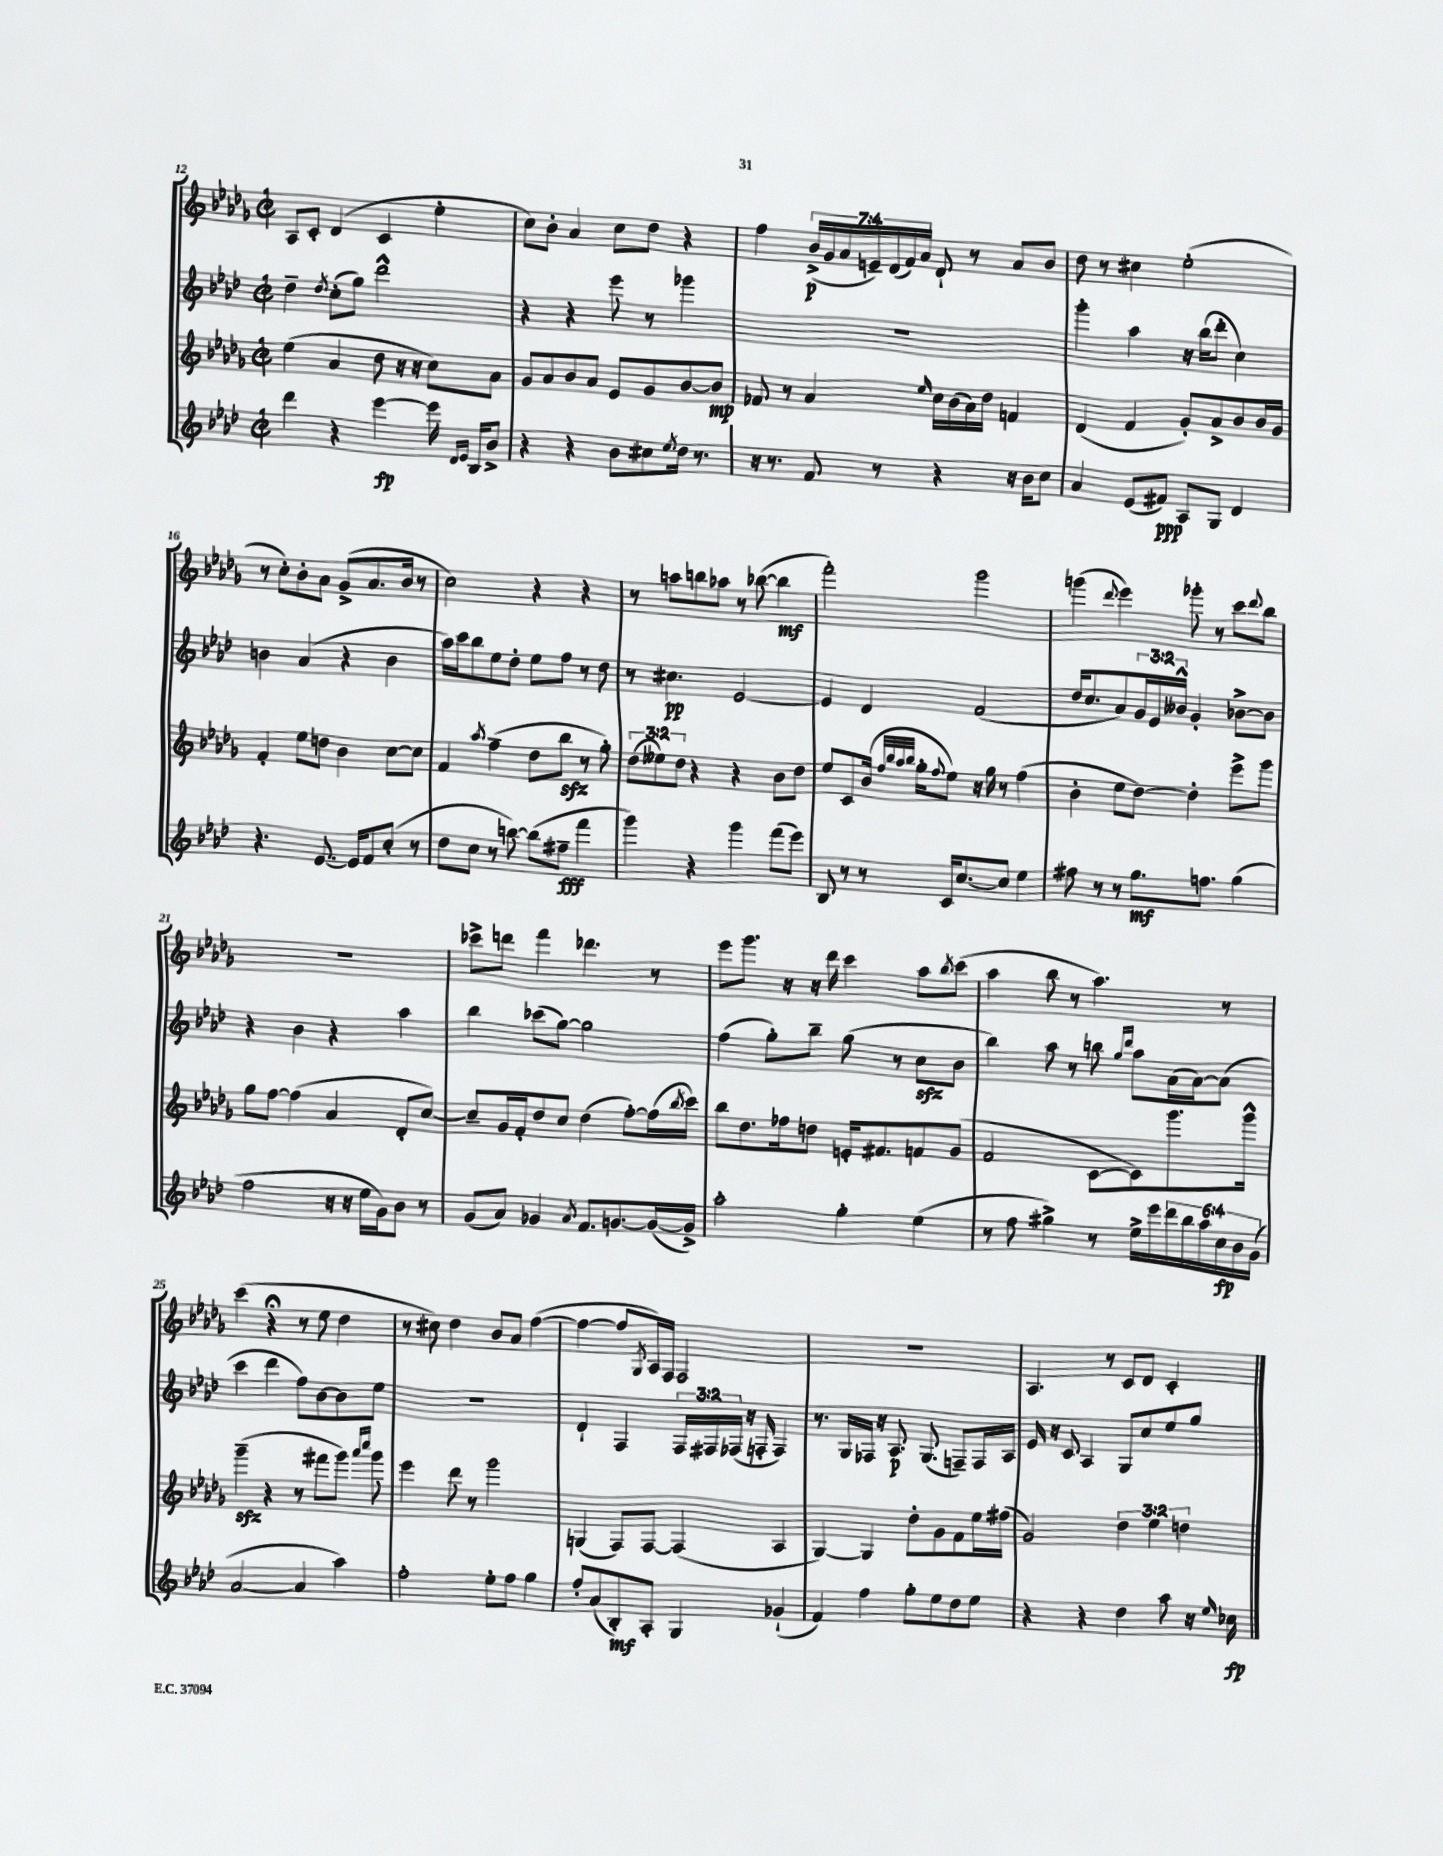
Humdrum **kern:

**kern	**kern	**kern	**kern
*staff4	*staff3	*staff2	*staff1
*clefG2	*clefG2	*clefG2	*clefG2
*k[b-e-a-d-]	*k[b-e-a-d-g-]	*k[b-e-a-d-]	*k[b-e-a-d-g-]
*M2/2	*M2/2	*M2/2	*M2/2
*met(c|)	*met(c|)	*met(c|)	*met(c|)
4ddd-\	(4ee-\	4dd-~\	8A-/L
.	.	.	8c'/J
.	.	8qdd-/	.
4r	4a-/	(8cc'\L	(4d-/
.	.	8gg\J)	.
[4eee-\	8dd-\	2ddd-^^\	4c/
.	16r	.	.
.	16r	.	.
16eee-\]	8cc\L)	.	4ee-'\
16qqd-/LL	.	.	.
16qqe-/JJ	.	.	.
16B-/LK	.	.	.
8b-^/J	8a-\J	.	.
=	=	=	=
4r	8g-/L	4r	8cc\L)
.	8a-/	.	8b-'\J
4r	8b-/	4r	4a-/
.	8a-/J	.	.
8b-\L	8e-/L	8eee-\	8cc\L
8cc#\	8g-/	8r	8dd-\J
8qee-/	.	.	.
16dd-\Jk	[8b-/	4ggg-\	4r
8.r	.	.	.
.	8b-/]J	.	.
=	=	=	=
16r	8f-/	1r	4ff\
8.r	.	.	.
.	8r	.	.
8f/	4a-/	.	(28b-^/LL
.	.	.	28g-/
.	.	.	28a-/
.	.	.	28e~/)
8r	.	.	.
.	.	.	(28d-/
.	.	.	28f/)
.	.	.	28a-/JJ
.	16qqee-/	.	.
4r	16cc\LL	.	8d-`/
.	(16b-\	.	.
.	16a-\)	.	8r
.	16dd-\JJ	.	.
16r	4f/	.	8a-/L
16b-\LK	.	.	.
8cc\J	.	.	8b-/J
=	=	=	=
4a-/	(4d-/	4ggg'\	8dd-\
.	.	.	8r
(8e-/L	4f/	4aa-\	4cc#\
8f#/J)	.	.	.
8A-/L	8g-'/L)	16r	(2ee-'\
.	.	(16bb-\LK	.
8G/J	8a-^/	8ddd-'\J	.
4d-/	8b-/	4cc\)	.
.	16b-/L	.	.
.	16g-/JJ	.	.
=	=	=	=
4.r	4f'/	4b\	8r
.	.	.	8cc'\L)
.	8ee-\L	(4a-/	8b-'\
[8.e-/	8dd\J	.	8a-\J
.	4b-\	4r	(8g-^/L
16e-/]LK	.	.	.
8f/	.	.	8.a-/
(8cc'/J	[8cc\L	4b\	.
.	.	.	16b-/Jk
8r	8cc\]J	.	8r
=	=	=	=
8dd-\L	4f/	16aa-\LL)	2cc\)
.	.	16ccc\J	.
8cc\J	.	8bb-\	.
.	8qaa-/	.	.
8r	(4ff~\	8ee-\	.
[8bb\)	.	8dd-'\J	.
(8bb\]L	8dd-\L	8ee-\L	4r
8ff#~\J	8bb-\J	8ff\J	.
4fff\	8r	8r	4r
.	8gg-'\)	8dd-\	.
=	=	=	=
4ggg\)	(12dd-\L	8r	8r
.	12ee--\)	.	.
.	.	4.cc#\	8aa\L
.	12dd-\J	.	.
4r	4r	.	8bb\
.	.	.	8aa-\J
4ggg\	4r	[2e-/	8r
.	.	.	([8bb-\
(8fff\L	8b-\L	.	4bb-\]
8eee-\J)	8dd-\J	.	.
=	=	=	=
8B-/	8ee-/L	4e-/]	2fff'\)
8r	8c/	.	.
8r	(16b-/Jk	4d-/	.
.	32qqff/LLL	.	.
.	32qqbb-/	.	.
.	32qqaa-/	.	.
.	32qqbb-/JJJ	.	.
.	16gg-'\LK	.	.
.	8qqff/	.	.
16c/LK	8ee-\J)	.	.
[8.cc/	.	.	.
.	16r	(2f/	2ggg-\
.	16gg-\	.	.
8cc/]J	8r	.	.
4ee-\	(4ff\	.	.
=	=	=	=
8ff#\	4b-'\	16dd-/LK	(4ggg\
.	.	8.cc/	.
8r	.	.	.
.	.	.	8qqddd-/
8r	8ee-\L	8a-/)	4eee-\)
8.gg\L	[8dd-\J)	24g/L	.
.	.	24e-/	.
.	.	24b--^^/JJ	.
.	4dd-'\]	4g'/	8ggg-'\
8.ff\J	.	.	.
.	.	.	8r
(4gg\	8eee-^\L	[8b-^\L	8ccc\L
.	.	.	8qqddd-/
.	8ggg-\J	8b-\]J	8bb-\J
=	=	=	=
2ff\	8gg-\L	4r	1r
.	[8ff\J	.	.
.	(4ff\]	4b-\	.
16r	4a-/	4r	.
16r	.	.	.
16ee-\LL	.	.	.
16g\J)	.	.	.
8b-\J	8d-'/L	4aa-\	.
8r	[8cc/J)	.	.
=	=	=	=
(8g/L	8cc~/]L	4bb-\	8ccc-^\L
8a-/J)	16g-/L	.	8ddd\J
.	16f'/J	.	.
4g-/	8dd-/	(8ccc-\L	4fff\
.	8cc/J	[8gg\J)	.
8qa-/	.	.	.
8.f/L	(4dd-\	2gg\]	4.ddd-\
[8.g/	.	.	.
.	[8ff'\L)	.	.
(16g/_L	(16ff\]L	.	8r
.	8qbb-/	.	.
16g^/]JJ)	16ccc\JJ)	.	.
=	=	=	=
2aa-'\	8bb-\L	(4ff\	8eee-\L
.	8.dd-\	.	8.ggg-\J
.	.	8gg'\L)	.
.	16ff-\k	.	16r
.	8dd\J	8bb-~\J	16r
.	.	.	16ddd-\
4gg'\	16e'/LK	(8gg\	4ccc\
.	8.f#/	.	.
.	.	8r	.
(4ee-\	8f/	8cc\L	8aa-\L
.	.	.	8qbb-/
.	(8g-/J	8b-\J	(8ccc\J
=	=	=	=
8r	2f/	4bb-\)	4aa-\
8ff\	.	.	.
4gg#^\)	.	8aa-\	8bb-\
.	.	8r	8r
8r	[8c\L	8bb\	4.aa-\)
.	.	16qqgg/LL	.
.	.	16qqddd-/JJ	.
16ee-^\LL	8c\])	8aa-\L	.
16eee-\	.	.	.
24ddd-\	8.ggg-\	(16a-\L	.
24bb-\	.	.	.
.	.	[16a-\J)	.
24aa-\	.	.	.
24cc\	.	(8a-\]J	8r
24b-\	.	.	.
.	16ggg-^^\Jk	.	.
(24g\JJ	.	.	.
=	=	=	=
[2a-/	(4ggg-~\	4ccc\	(4ccc\
.	4r	4ddd-\	4r;
4a-/]	8r	8ff\L)	8r
.	8fff#\L	[8b-\	8ee-\
4aa-\)	8ggg-\J)	8b-\]	4dd-\
.	16qqaaa-/LL	.	.
.	16qqcccc/JJ	.	.
.	8ggg-\	8ee-\J	.
=	=	=	=
2ff'\	4eee-\	1r	8r
.	.	.	8cc#\)
.	8ddd-\	.	4dd-\
.	8r	.	.
8ee-'\L	2ggg-\	.	8b-/L
8ff\J	.	.	8a-/J
4gg\	.	.	([4ff\
=	=	=	=
8ff'/L	(4G/	4d-`/	4ff\_
(8a-/	.	.	.
8B-'/)	8F/L)	4F/	8ff/]L
.	.	.	8qG-/
8A-'/J	[8F/J	.	16A-/L)
.	.	.	16F/JJ
4G/	(4F/]	24F/LL	2F/
.	.	24F#/	.
.	.	(24F-/JJ	.
.	.	16r	.
.	.	16F'/	.
(4g-`/	4A-/	4F/)	.
=	=	=	=
4f/)	[4G-/)	8.r	1r
.	.	16G/LL	.
4ff\	4G-/]	16F-/JJ	.
.	.	16r	.
.	.	8.A-/	.
8gg'\L	8dd-'\L	.	.
.	.	(8.G/	.
8ee-\	8g-\	.	.
8dd-\	8f\	8F~/L)	.
8ee-\J	16ee-\L	16F/L	.
.	(16ff#\JJ	16A-/JJ	.
=	=	=	=
4r	2g-/)	16e-/	4.A-/
.	.	16r	.
.	.	8c/	.
4r	.	4A-/	.
.	.	.	8r
4dd-\	6dd-\	8G/L	8c/L
.	.	8cc/	8d-/J
.	6ee-\	.	.
8aa-\	.	8ee-/	4c'/
.	6dd\	.	.
16r	.	8gg/J	.
16qqee-/	.	.	.
16cc-\	.	.	.
==	==	==	==
*-	*-	*-	*-
